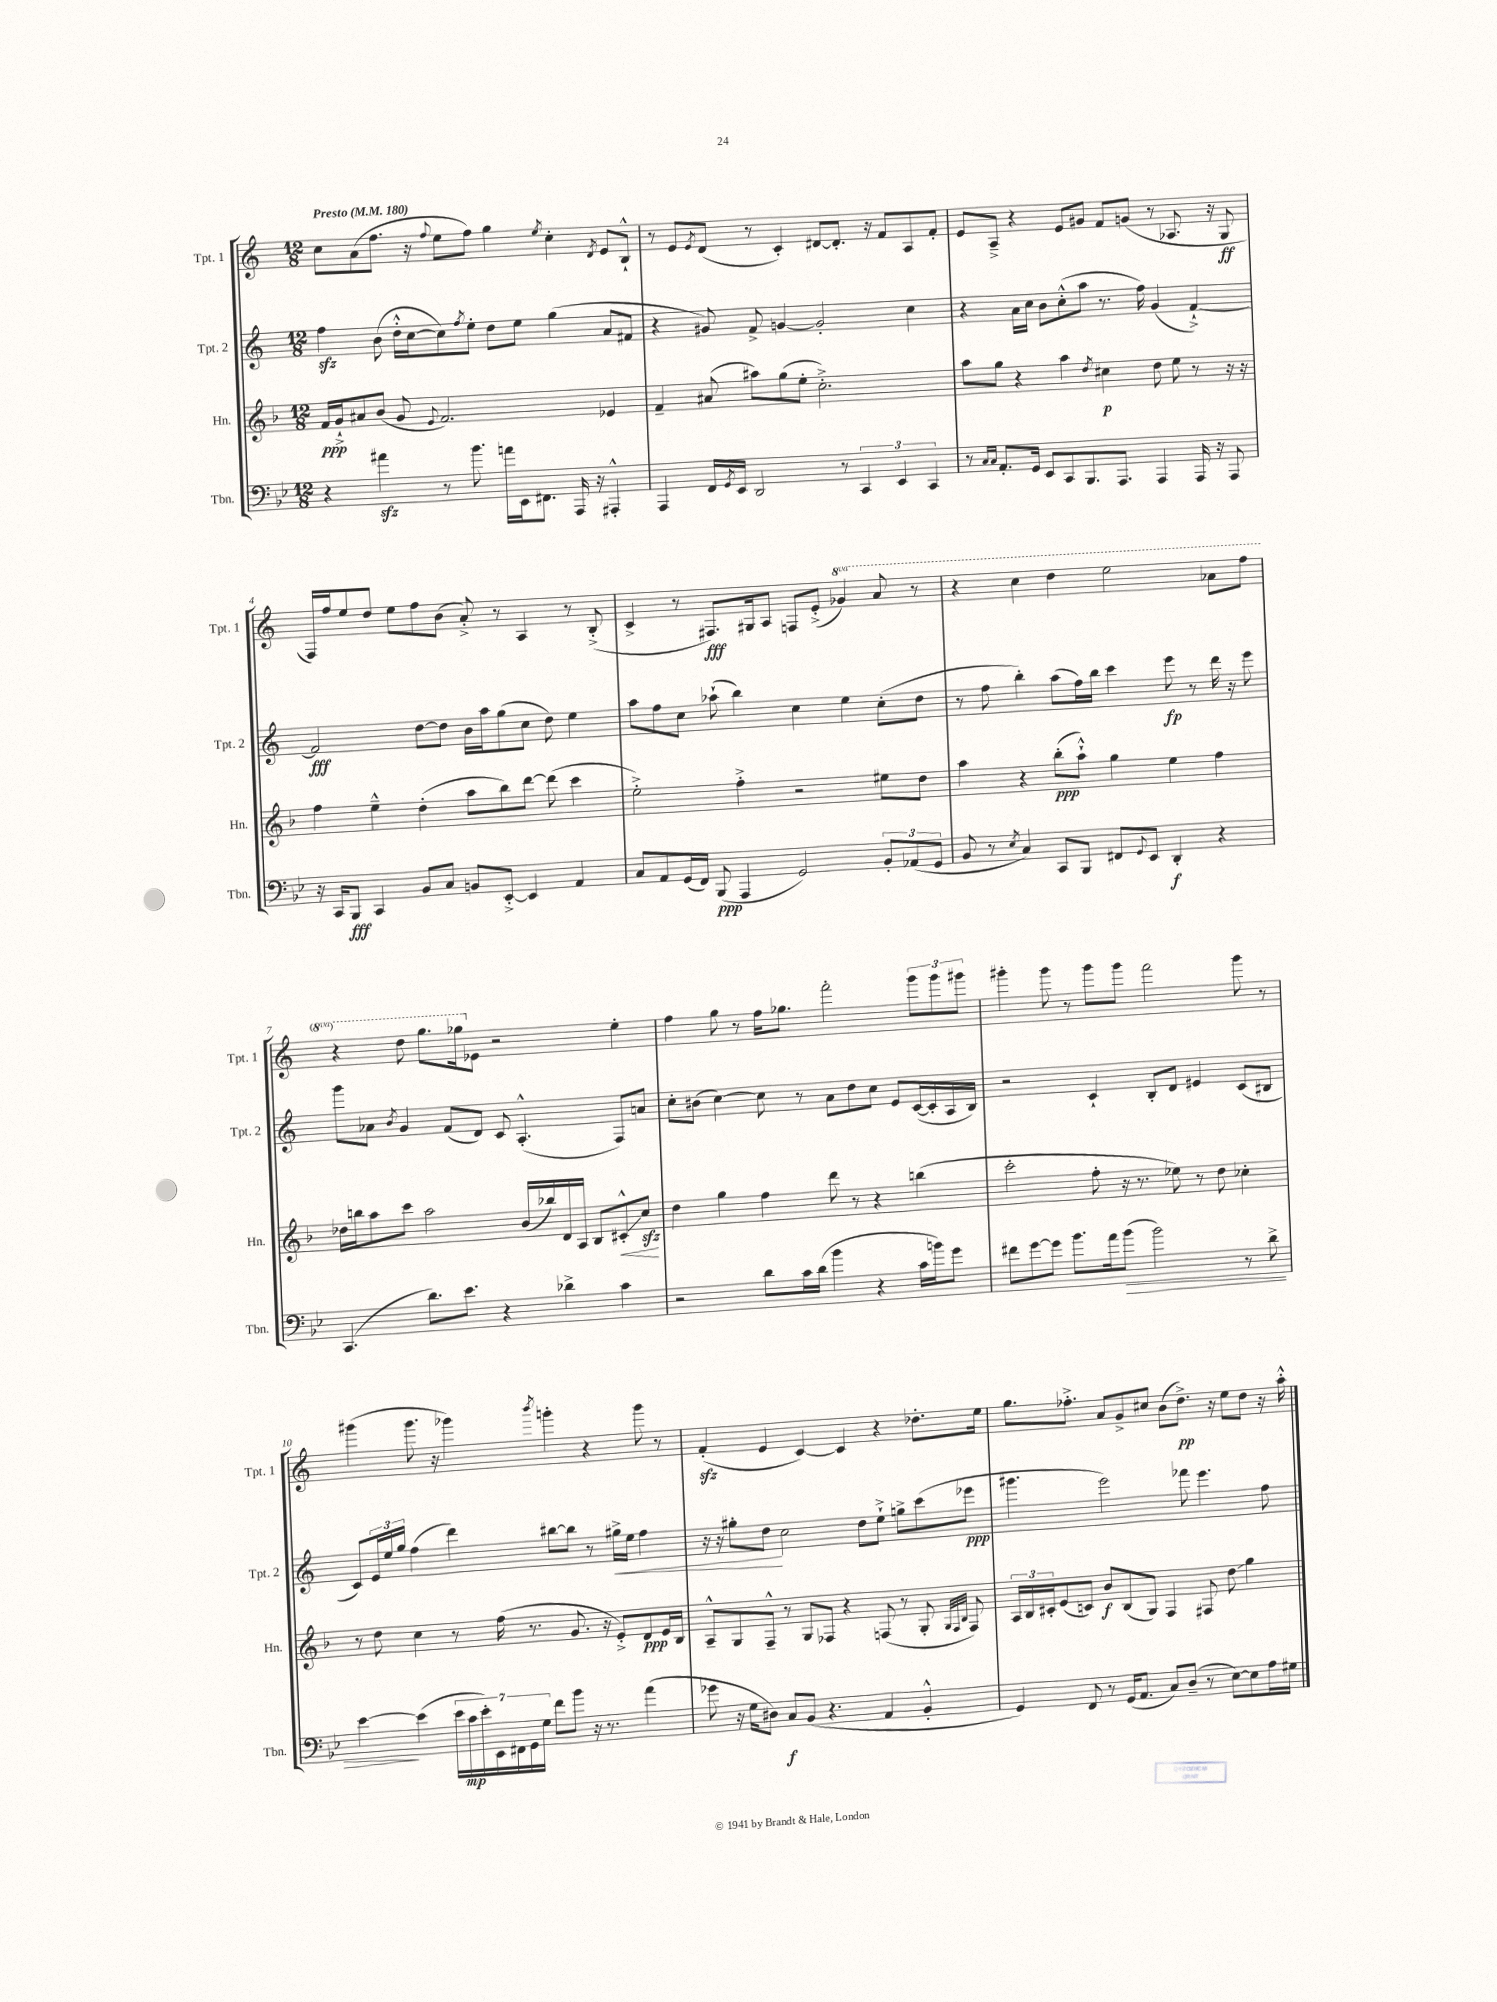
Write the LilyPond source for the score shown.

<<
\new StaffGroup <<
\new Staff = "s0" \with { instrumentName = "Tpt. 1" shortInstrumentName = "Tpt. 1" } {
    \clef treble \key c \major \numericTimeSignature \time 12/8 \set Staff.ottavationMarkups = #ottavation-simple-ordinals \tempo "Presto" 4 = 180
    c''8 a'8( f''8. r16 \appoggiatura { f''8 } e''8 f''8) g''4 \acciaccatura { e''8 } c''4-. \acciaccatura { d'8 } e'8 b8-!-^ |
    r8 e'8 \acciaccatura { e'8 } d'8( r8 c'4-.) dis'8~ dis'8.-. r16 f'8 a8 f'8-. |
    e'8 a8---> r4 e'8 gis'8 f'8 g'8( r8 aes8. r16 g8\ff |
    f16) f''16 e''8 d''8 e''8 f''8 b'8( a'8-.->) r8 a4 r8 b8-.->( |
    c'4-> r8 fis8.\fff) gis16 a8 f8 e'8-.->( \ottava #1 ges''4) a''8 r8 |
    r4 c'''4 d'''4 e'''2 aes''8 f'''8 |
    r4 d'''8 g'''8. ges'''16 \ottava #0 ees'8 r2 e''4-. |
    f''4 g''8 r8 f''16 ges''8. f'''2-. \tuplet 3/2 { g'''8 g'''8 gis'''8 } |
    gis'''4-. gis'''8 r8 gis'''8 gis'''8 f'''2 gis'''8 r8 |
    gis'''4( gis'''8. r16 ges'''4) \acciaccatura { b'''8 } g'''4-. r4 g'''8 r8 |
    f'4-.\sfz( e'4 c'4~) c'4 r4 des''8.-. e''16 |
    g''8. fes''8.-.-> a'8 g'8-> cis''8 b'8( d''8.->\pp) r16 e''8 d''8 r16 a''16-.-^ \bar "|." |
}
\new Staff = "s1" \with { instrumentName = "Tpt. 2" shortInstrumentName = "Tpt. 2" } {
    \clef treble \key c \major \numericTimeSignature \time 12/8
    f''4\sfz b'8( d''16-.-^ c''16~ c''8) \acciaccatura { f''8 } e''8-. d''8 e''8 g''4( a'8 fis'8 |
    r4 gis'8) f'8-> g'4~ g'2-. c''4 |
    r4 a'16 c''16 b'8 c''8-.-^( a''8 r8. f''16) g'4( f'4~-!->) |
    f'2\fff d''8~ d''8 b'16 a''16 g''8( c''8 d''8) e''4 |
    a''8 f''8 c''8 aes''8-!( b''4) c''4 e''4 c''8-.( d''8 |
    r8 f''8 b''4-.) a''8( f''16) b''16 c'''4 e'''8\fp r8 d'''16 r16 e'''8 |
    g'''8 aes'8 \acciaccatura { b'8 } g'4 f'8( d'8) c'8 a4.-.-^( f8) a'8 |
    c''8-. bis'8( c''4~) c''8 r8 a'8 d''8 c''8 e'8 c'16~( c'16-. a16 b16) |
    r2 c'4-! b8-. d'8 eis'4 c'8( bis8 |
    c'8) \tuplet 3/2 { e'16 e''16 g''16 } f''4( d'''4) bis''8~ bis''8 r8 gis''16->\< e''16 f''4 |
    r16 r16 gis''8-. d''8\! c''2 d''8 e''8-!-> g''8-> c'''8( ees'''8\ppp |
    gis'''4. e'''2) fes'''8 e'''4. f''8 \bar "|." |
}
\new Staff = "s2" \with { instrumentName = "Hn." shortInstrumentName = "Hn." } {
    \clef treble \key f \major \numericTimeSignature \time 12/8
    f'16\ppp g'16-!-> ais'8 bes'8( g'8 \appoggiatura { e'8 } f'2.) ees'4 |
    f'4-- ais'8( ais''8) g''8( e''8-. c''2.-.->) |
    a''8 g''8 r4 a''4 \acciaccatura { d''8 } cis''4\p d''8 e''8 r8 r16 r16 |
    f''4 e''4---^ d''4-.( a''8 bes''8) d'''8~ d'''8( c'''4 |
    e''2-.->) f''4-.-> r2 eis''8 d''8 |
    a''4 r4 bes''8-.\ppp( a''8-!-^) g''4 e''4 f''4 |
    des''16 b''16 a''8 c'''8 a''2 bes'16( bes''16) d'16 a16 bes8 cis'8-.-^\glissando\< c''8\sfz\! |
    d''4 g''4 f''4 d'''8 r8 r4 b''4( |
    c'''2-. f''8-. r16 r8. ees''8) r8 d''8 ces''4-. |
    r8 d''8 c''4 r8 f''16( r8. g'8. r16 e'8-.->) d'8\ppp e'16 bes16 |
    a8---^ g8 f8---^ r8 g8 fes8 r4 f8( r8 g8-. \grace { g32 f32 bes32 } f8) |
    \tuplet 3/2 { a16 bes16 cis'16-. } e'8( c'8) bes'8\f bes8( g8) f4 fis8 d''8\glissando g''4 \bar "|." |
}
\new Staff = "s3" \with { instrumentName = "Tbn." shortInstrumentName = "Tbn." } {
    \clef bass \key bes \major \numericTimeSignature \time 12/8
    r4 ais'4\sfz r8 bes'8. a'16 ees,16 fis,8. a,,16 r16 ais,,4-.-^ |
    a,,4 f,16 \acciaccatura { g,8 } ees,16 d,2 r8 \tuplet 3/2 { c,4 ees,4 c,4 } |
    r8 \grace { c16 c16 } a,8.-. g,16 ees,8 c,8 bes,,8. a,,8. a,,4 a,,16 r16 a,,8 |
    r16 c,16 bes,,8\fff c,4 bes,8 c8 b,8 ees,8~-.-> ees,4 a,4 |
    c8 a,8 g,16( f,16) bes,,8\ppp( a,,4 g,2) \tuplet 3/2 { bes,8-. aes,8( g,8 } |
    bes,8 r8 \acciaccatura { ees8 } c4) c,8 bes,,8 fis,8 \appoggiatura { g,8 } ees,8 d,4-.\f r4 |
    c,4.( d'8.) ees'8. r4 des'4-> c'4 |
    r2 d'8 c'16 d'16( bes'4 r4 c'16 b'16) g'8 |
    fis'8 g'8~ g'8 bes'8. a'16 bes'8\>( bes'2) r8 d'8-> |
    ees'4~\! ees'4( \tuplet 7/4 { ees'16 c'16\mp ees'16-.) ees,16 fis,16 g,16 g16 } f'8 bes'8 r16 r8. a'4( |
    ges'8 r16 g16 dis8) c8\f bes,8( r4. a,4 bes,4-.-^ |
    g,4) f,8 r8 g,16( a,8. c8) d8--( r8 ees8~) ees8 a16 gis16 \bar "|." |
}
>>
>>
